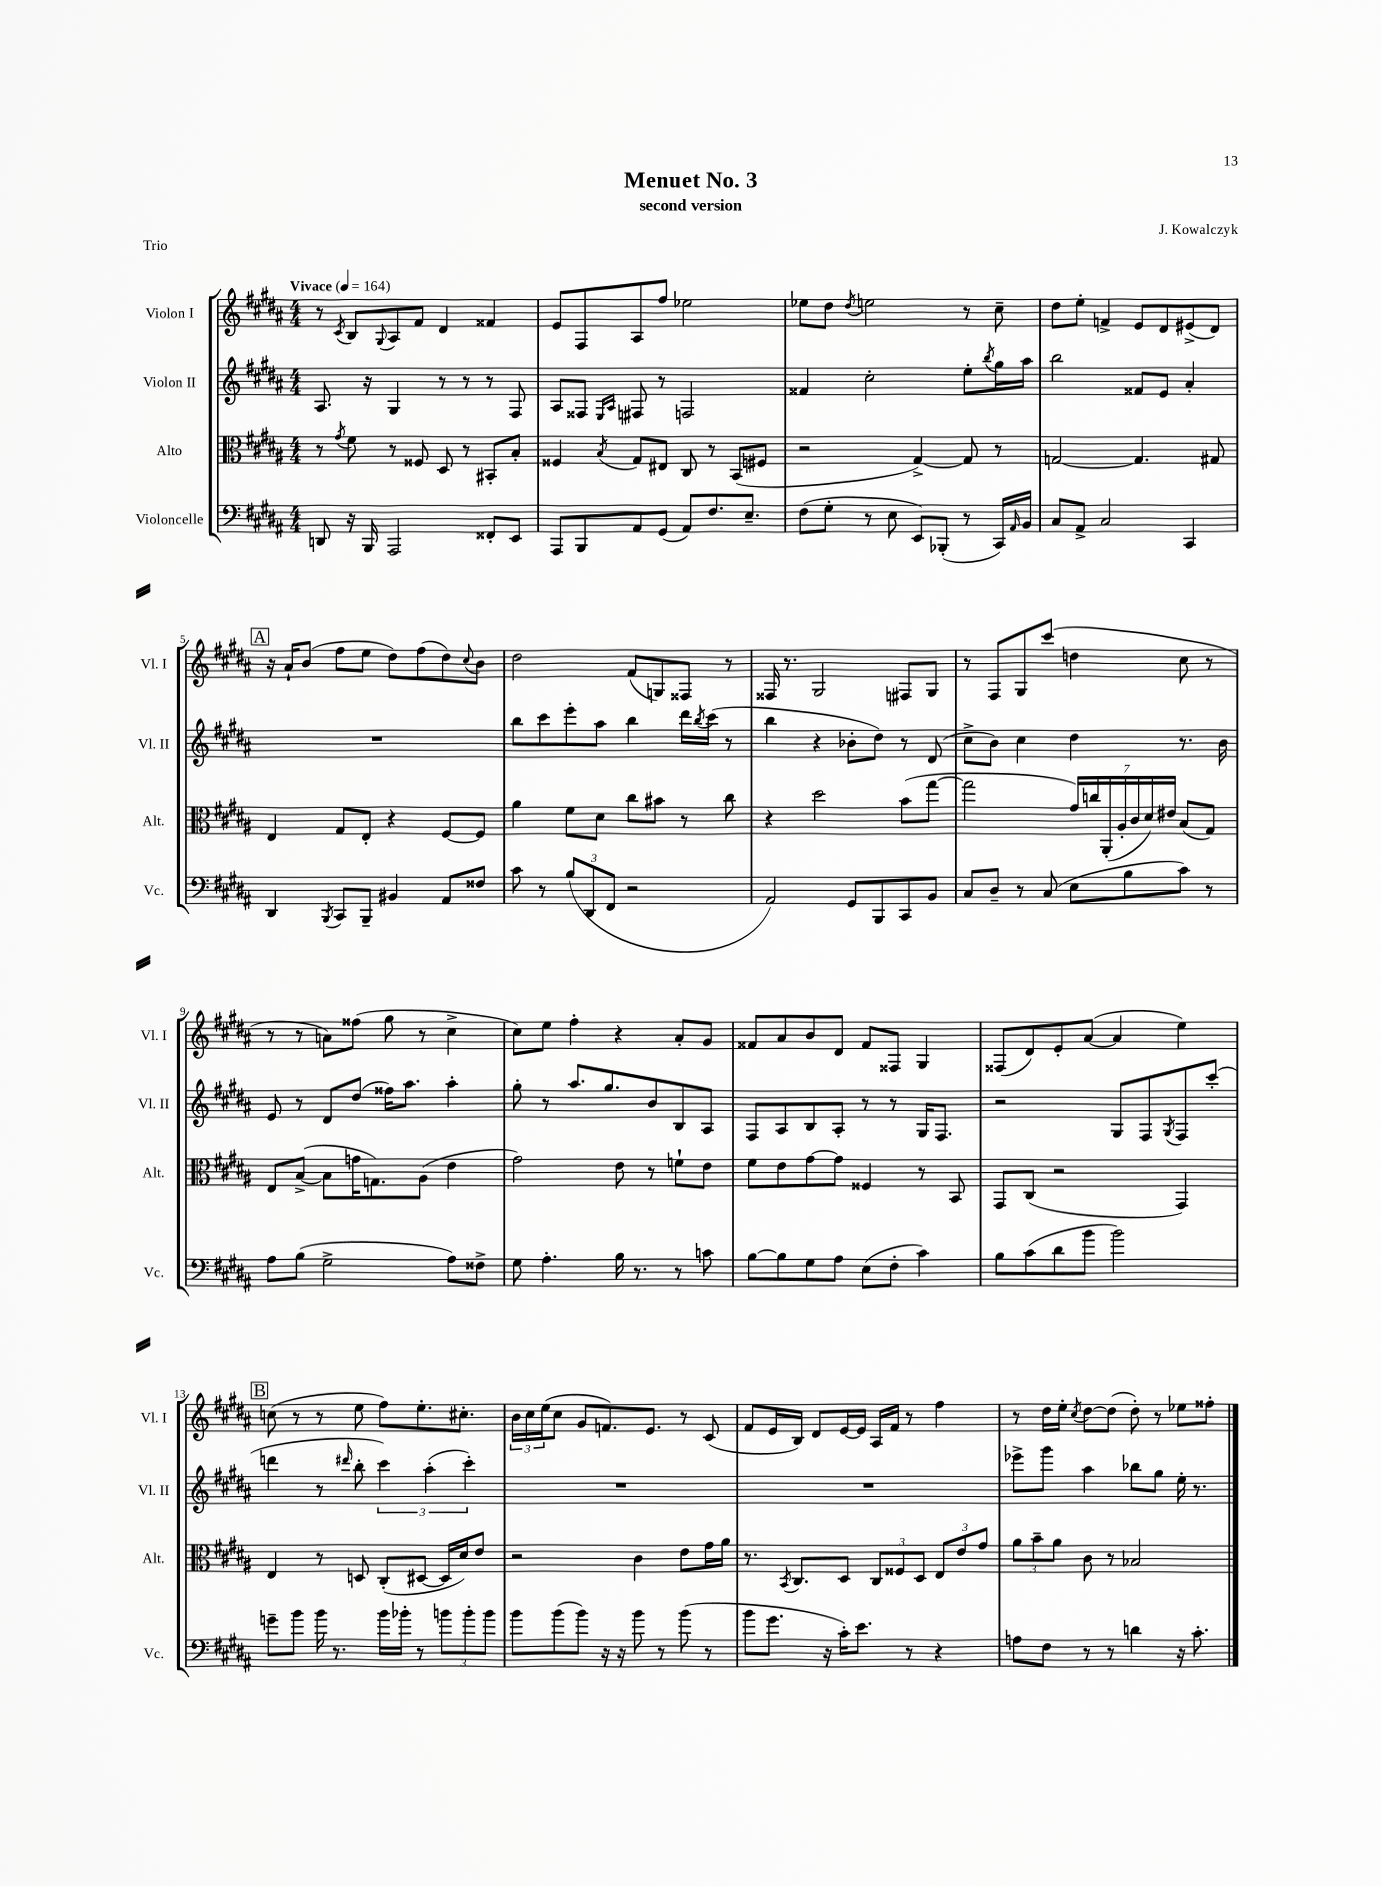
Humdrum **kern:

**kern	**kern	**kern	**kern
*staff4	*staff3	*staff2	*staff1
*clefF4	*clefC3	*clefG2	*clefG2
*k[f#c#g#d#a#]	*k[f#c#g#d#a#]	*k[f#c#g#d#a#]	*k[f#c#g#d#a#]
*M4/4	*M4/4	*M4/4	*M4/4
*MM164	*MM164	*MM164	*MM164
8DD	8r	8.A#	8r
.	8qg#	.	8qc#
16r	8f#	.	8B
16BBB	.	16r	.
.	.	.	8qqG#
2AAA#	8r	4G#	8A#
.	8F##	.	8f#
.	8D#	8r	4d#
.	8r	8r	.
8FF##'	8BB#'	8r	4f##
8EE	8B'	8F#	.
=	=	=	=
8AAA#	4F##	8A#	8e
8BBB	.	8F##	8F#
.	.	16qqE	.
.	8qB	16qqA#	.
8AA#	8G#	8F#	8A#
(8GG#	8E#	8r	8ff#
8AA#)	8C#	2F	2ee-
8.F#	8r	.	.
.	(8BB	.	.
8.E~	.	.	.
.	8F#	.	.
=	=	=	=
(8F#	2r	4f##	8ee-
8G#'	.	.	8dd#
.	.	.	8qdd#
8r	.	2cc#'	2ee
8E	.	.	.
8EE)	[4G#^)	.	.
(8BBB-'	.	.	.
8r	8G#]	8ee'	8r
.	.	8qbb	.
16CC#)	8r	16gg#	8cc#~
16qqAA#	.	.	.
16BB	.	16aa#	.
=	=	=	=
8C#	[2G	2bb	8dd#
8AA#^	.	.	8ee'
2C#	.	.	4f^
.	4.G]	8f##	8e
.	.	8e	8d#
4CC#	.	4a#'	(8e#^
.	8G#	.	8d#)
=	=	=	=
4DD#	4E	1r	16r
.	.	.	16a#`
.	.	.	(8b
8qBBB	.	.	.
8CC#	8G#	.	8ff#
8BBB~	8E'	.	8ee
4BB#	4r	.	8dd#)
.	.	.	(8ff#
8AA#	[8F#	.	8dd#)
.	.	.	8qqcc#
8F##	8F#]	.	8b
=	=	=	=
8c#	4a#	8bb	2dd#
8r	.	8ccc#	.
(12B	8f#	8eee'	.
12DD#	.	.	.
.	8d#	8aa#	.
12FF#	.	.	.
2r	8cc#	4bb	(8f#
.	8b#	.	8G)
.	8r	16ddd#	8F##
.	.	8qbb	.
.	.	(16ccc#	.
.	8cc#	8r	8r
=	=	=	=
2AA#)	4r	4bb	16F##
.	.	.	8.r
.	2dd#	4r	2G#
8GG#	.	8b-'	.
8BBB	.	8dd#)	.
8CC#	(8b	8r	8F#
8BB	[8gg#	(8d#	8G#
=	=	=	=
8C#	2gg#]	8cc#^	8r
8D#~	.	8b)	8F#
8r	.	4cc#	8G#
(8C#	.	.	(8ccc#
8E	28g#)	4dd#	4dd
.	28cc	.	.
.	(28AA#'	.	.
.	28A#'	.	.
8B	.	.	.
.	28c#	.	.
.	28d#)	.	.
.	28e#	.	.
8c#)	(8B	8.r	8cc#
8r	8G#)	.	8r
.	.	16b	.
=	=	=	=
8A#	8E	8e	8r
(8B	([8B^	8r	8r
2G#^	8B]	8d#	8a)
.	16g	(8dd#	(8ff##
.	8.G)	.	.
.	.	16ff##)	8gg#
.	.	8.aa#	.
.	(8A#	.	8r
8A#)	4e	4aa#'	4cc#^
8F##^	.	.	.
=	=	=	=
8G#	2g#)	8gg#'	8cc#)
4.A#'	.	8r	8ee
.	.	8.aa#	4ff#'
.	.	8.gg#	.
16B	8e	.	4r
8.r	.	.	.
.	8r	8b	.
8r	8f`	8B	8a#'
8c	8e	8A#	8g#
=	=	=	=
[8B	8f#	8F#	8f##
8B]	8e	8A#	8a#
8G#	[8g#	8B	8b
8A#	8g#]	8A#'	8d#
(8E	4F##	8r	8f##
8F#'	.	8r	8F##
4c#)	8r	16G#	4G#
.	.	8.F#	.
.	8BB	.	.
=	=	=	=
8B	8GG#	2r	(8F##
(8c#	(8C#	.	8d#)
8d#	2r	.	8e'
8b	.	.	([8a#
2b)	.	8G#	4a#]
.	.	8F#	.
.	.	8qG#	.
.	4GG#)	8F#	4ee)
.	.	(8ccc#'	.
=	=	=	=
8g~	4E	4ddd	(8cc
8b	.	.	8r
16b	8r	8r	8r
8.r	.	.	.
.	.	16qqddd#	.
.	8D	8bb'	8ee
16b	(8C#'	6ccc#)	8ff#)
16b-'	.	.	.
8r	[8D#	.	8.ee'
.	.	(6aa#'	.
12b	16D#]	.	.
.	16d#)	.	8.cc#'
12b'	.	6ccc#')	.
.	8e	.	.
12b	.	.	.
=	=	=	=
8b	2r	1r	24b
.	.	.	24cc#
.	.	.	(24ee
(8b	.	.	8cc#
8b)	.	.	8g#
16r	.	.	8.f)
16r	.	.	.
8b	4c#	.	.
.	.	.	8.e
8r	.	.	.
(8b	8e	.	8r
8r	16g#	.	(8c#
.	16a#	.	.
=	=	=	=
8b	8.r	1r	8f#
8.g#	.	.	16e
.	8qBB	.	.
.	8.C#	.	16B)
.	.	.	8d#
16r	.	.	.
16c#')	8D#	.	[16e
8.e	.	.	16e]
.	12C#	.	16A#
.	.	.	16f#
.	12F##	.	.
8r	.	.	8r
.	12D#	.	.
4r	12E	.	4ff#
.	12e	.	.
.	12g#	.	.
=	=	=	=
8A	12a#	8eee-^	8r
.	12b~	.	.
8F#	.	8ggg#	16dd#
.	12a#	.	.
.	.	.	16ee'
.	.	.	8qcc#
8r	8c#	4aa#	[8dd#
8r	8r	.	(8dd#]
4d	2B-	8bb-	8dd#')
.	.	8gg#	8r
16r	.	16ee'	8ee-
8.c#'	.	8.r	.
.	.	.	8ff##'
==	==	==	==
*-	*-	*-	*-
